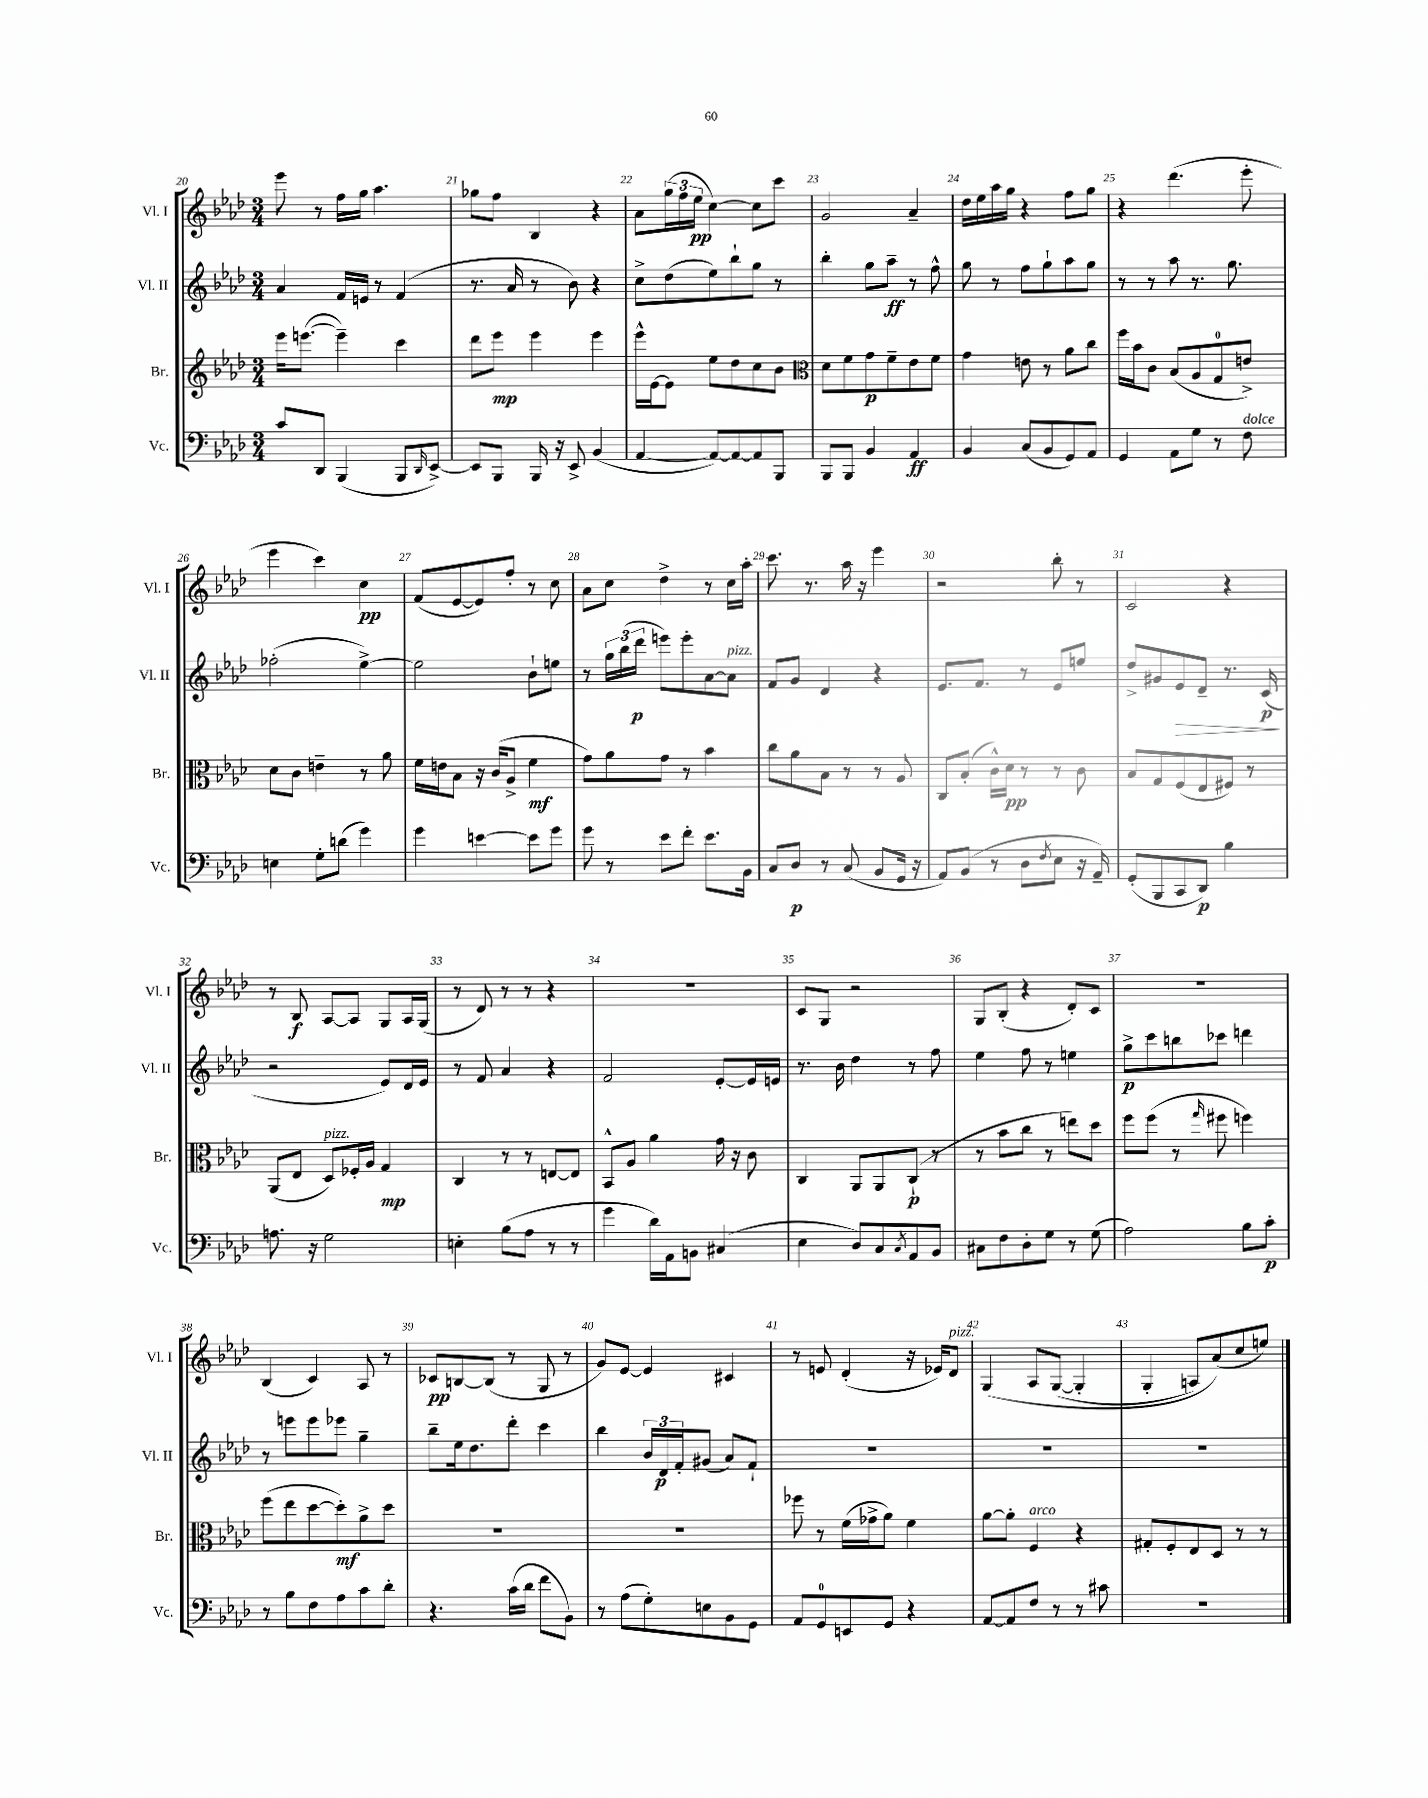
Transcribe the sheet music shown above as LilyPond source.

<<
\new StaffGroup <<
\new Staff = "s0" \with { instrumentName = "Vl. I" shortInstrumentName = "Vl. I" } {
    \clef treble \key aes \major \numericTimeSignature \time 3/4
    ees'''8 r8 f''16 g''16 aes''4. |
    ges''8 f''8 bes4 r4 |
    aes'8 \tuplet 3/2 { g''16( f''16 ees''16\pp } c''4~) c''8 c'''8 |
    g'2 aes'4-- |
    des''16 ees''16 aes''16 g''16 r4 f''8 g''8 |
    r4 des'''4.( ees'''8-. |
    ees'''4 c'''4) c''4\pp |
    f'8( ees'8~ ees'8) f''8-. r8 c''8 |
    aes'8 c''8 des''4-> r8 c''16 aes''16-. |
    c'''8. r8. aes''16 r16 ees'''4 |
    r2 bes''8-. r8 |
    c'2 r4 |
    r8 bes8\f aes8~ aes8 g8 aes16 g16( |
    r8 des'8) r8 r8 r4 |
    R2. |
    c'8 g8 r2 |
    g8 bes8-.( r4 des'8-.) c'8 |
    R2. |
    bes4( c'4) aes8 r8 |
    ces'8\pp b8~ b8( r8 g8 r8 |
    g'8) ees'8~ ees'4 cis'4 |
    r8 e'8 des'4-.( r16 ees'16) des'8^\markup { \italic "pizz." } |
    g4\( aes8 g8~( g4-. |
    g4-. a8) aes'8(\) c''8 e''8) \bar "|." |
}
\new Staff = "s1" \with { instrumentName = "Vl. II" shortInstrumentName = "Vl. II" } {
    \clef treble \key aes \major \numericTimeSignature \time 3/4
    aes'4 f'16 e'16 r8 f'4( |
    r8. aes'16 r8 bes'8) r4 |
    c''8-> des''8( ees''8) bes''8-! g''8 r8 |
    bes''4-. g''8 aes''8--\ff r8 f''8-^ |
    g''8 r8 f''8 g''8-! aes''8 g''8 |
    r8 r8 aes''8 r8. g''8. |
    fes''2-.( ees''4~->) |
    ees''2 bes'8-! e''8 |
    r8 \tuplet 3/2 { g''16 bes''16( des'''16\p } e'''8) e'''8-. aes'8~ aes'8^\markup { \italic "pizz." } |
    f'8 g'8 des'4 r4 |
    ees'8. f'8. r8 ees'8 e''8 |
    des''8-> gis'8 ees'8\> des'8-- r8. c'16\p\!( |
    r2 ees'8) des'16 ees'16 |
    r8 f'8 aes'4 r4 |
    f'2 ees'8~-. ees'16 e'16 |
    r8. bes'16 des''4 r8 f''8 |
    ees''4 f''8 r8 e''4 |
    g''8->\p c'''8 b''8 ces'''8 d'''4 |
    r8 e'''8 e'''8 ees'''8 g''4-- |
    bes''8-- ees''16 des''8. des'''8-. c'''4 |
    bes''4 \tuplet 3/2 { bes'16 des'16\p f'16-. } gis'8( aes'8) f'8-! |
    R2. |
    R2. |
    R2. \bar "|." |
}
\new Staff = "s2" \with { instrumentName = "Br." shortInstrumentName = "Br." } {
    \clef treble \key aes \major \numericTimeSignature \time 3/4
    ees'''16 e'''8.~( e'''4--) c'''4 |
    des'''8 ees'''8\mp ees'''4 ees'''4 |
    ees'''16-^ ees'16~ ees'8 ees''8 des''8 c''8 bes'8 |
    \clef alto des'8 f'8 g'8\p f'8-- ees'8 f'8 |
    g'4 e'8 r8 aes'8 c''8 |
    f''16 bes'16 c'8 bes8( aes8 g8-0 e'8->) |
    des'8 c'8 e'4-- r8 aes'8 |
    f'16 e'16 bes8 r16 c'16( aes8-> f'4\mf |
    g'8) aes'8 g'8 r8 bes'4 |
    c''8 aes'8 bes8 r8 r8 aes8 |
    c8 bes8-.( c'16-^) des'16\pp r8 r8 c'8 |
    bes8 g8 f8( ees8 fis8) r8 |
    aes,8( ees8 des8^\markup { \italic "pizz." }) fes16-. aes16 g4\mp |
    c4 r8 r8 e8~ e8 |
    bes,8-^ aes8 aes'4 g'16 r16 c'8 |
    c4 aes,8 aes,8 c8-!\p( r8 |
    r8 bes'8 c''8 r8 e''8) des''8 |
    f''8 f''8( r8 \grace { g''16 } fis''8 f''4) |
    f''8( ees''8 des''8~ des''8-.\mf) aes'8-> des''8 |
    R2. |
    R2. |
    fes''8 r8 f'16( ges'16-> aes'8) f'4 |
    aes'8~ aes'8-. f4^\markup { \italic "arco" } r4 |
    gis8-. f8-. ees8 des8 r8 r8 \bar "|." |
}
\new Staff = "s3" \with { instrumentName = "Vc." shortInstrumentName = "Vc." } {
    \clef bass \key aes \major \numericTimeSignature \time 3/4
    c'8 des,8 bes,,4( bes,,8 \grace { des,16 } ees,8~->) |
    ees,8 bes,,8 bes,,16 r16 ees,8-> bes,4( |
    aes,4~ aes,8~) aes,8~ aes,8 bes,,8 |
    bes,,8 bes,,8 bes,4 aes,4\ff |
    bes,4 c8( bes,8 g,8) aes,8 |
    g,4 aes,8 g8 r8 f8^\markup { \italic "dolce" } |
    e4 g8-. d'8( g'4) |
    g'4 e'4~ e'8 g'8 |
    g'8 r8 ees'8 f'8-. ees'8. bes,16 |
    c8 des8\p r8 c8( bes,8 g,16 r16 |
    aes,8) bes,8( r8 des8 \acciaccatura { f8 } ees8 r16 aes,16--) |
    g,8-.( bes,,8 c,8 des,8\p) bes4 |
    a8. r16 g2 |
    e4-. bes8( aes8 r8 r8 |
    g'4 des'16) aes,16 b,8 cis4( |
    ees4 des8) c8 \acciaccatura { c8 } aes,8 bes,8 |
    cis8 f8 des8-. g8 r8 g8( |
    aes2) bes8 c'8-.\p |
    r8 bes8 f8 aes8 c'8 des'8-. |
    r4. c'16( des'16 f'8 bes,8) |
    r8 aes8( g8-.) e8 bes,8 g,8 |
    aes,8 g,8-0 e,8 g,8 r4 |
    aes,8~ aes,8 f8 r8 r8 cis'8 |
    R2. \bar "|." |
}
>>
>>
\layout { \context { \Score currentBarNumber = #20 \override BarNumber.break-visibility = ##(#f #t #t) barNumberVisibility = #all-bar-numbers-visible } }
